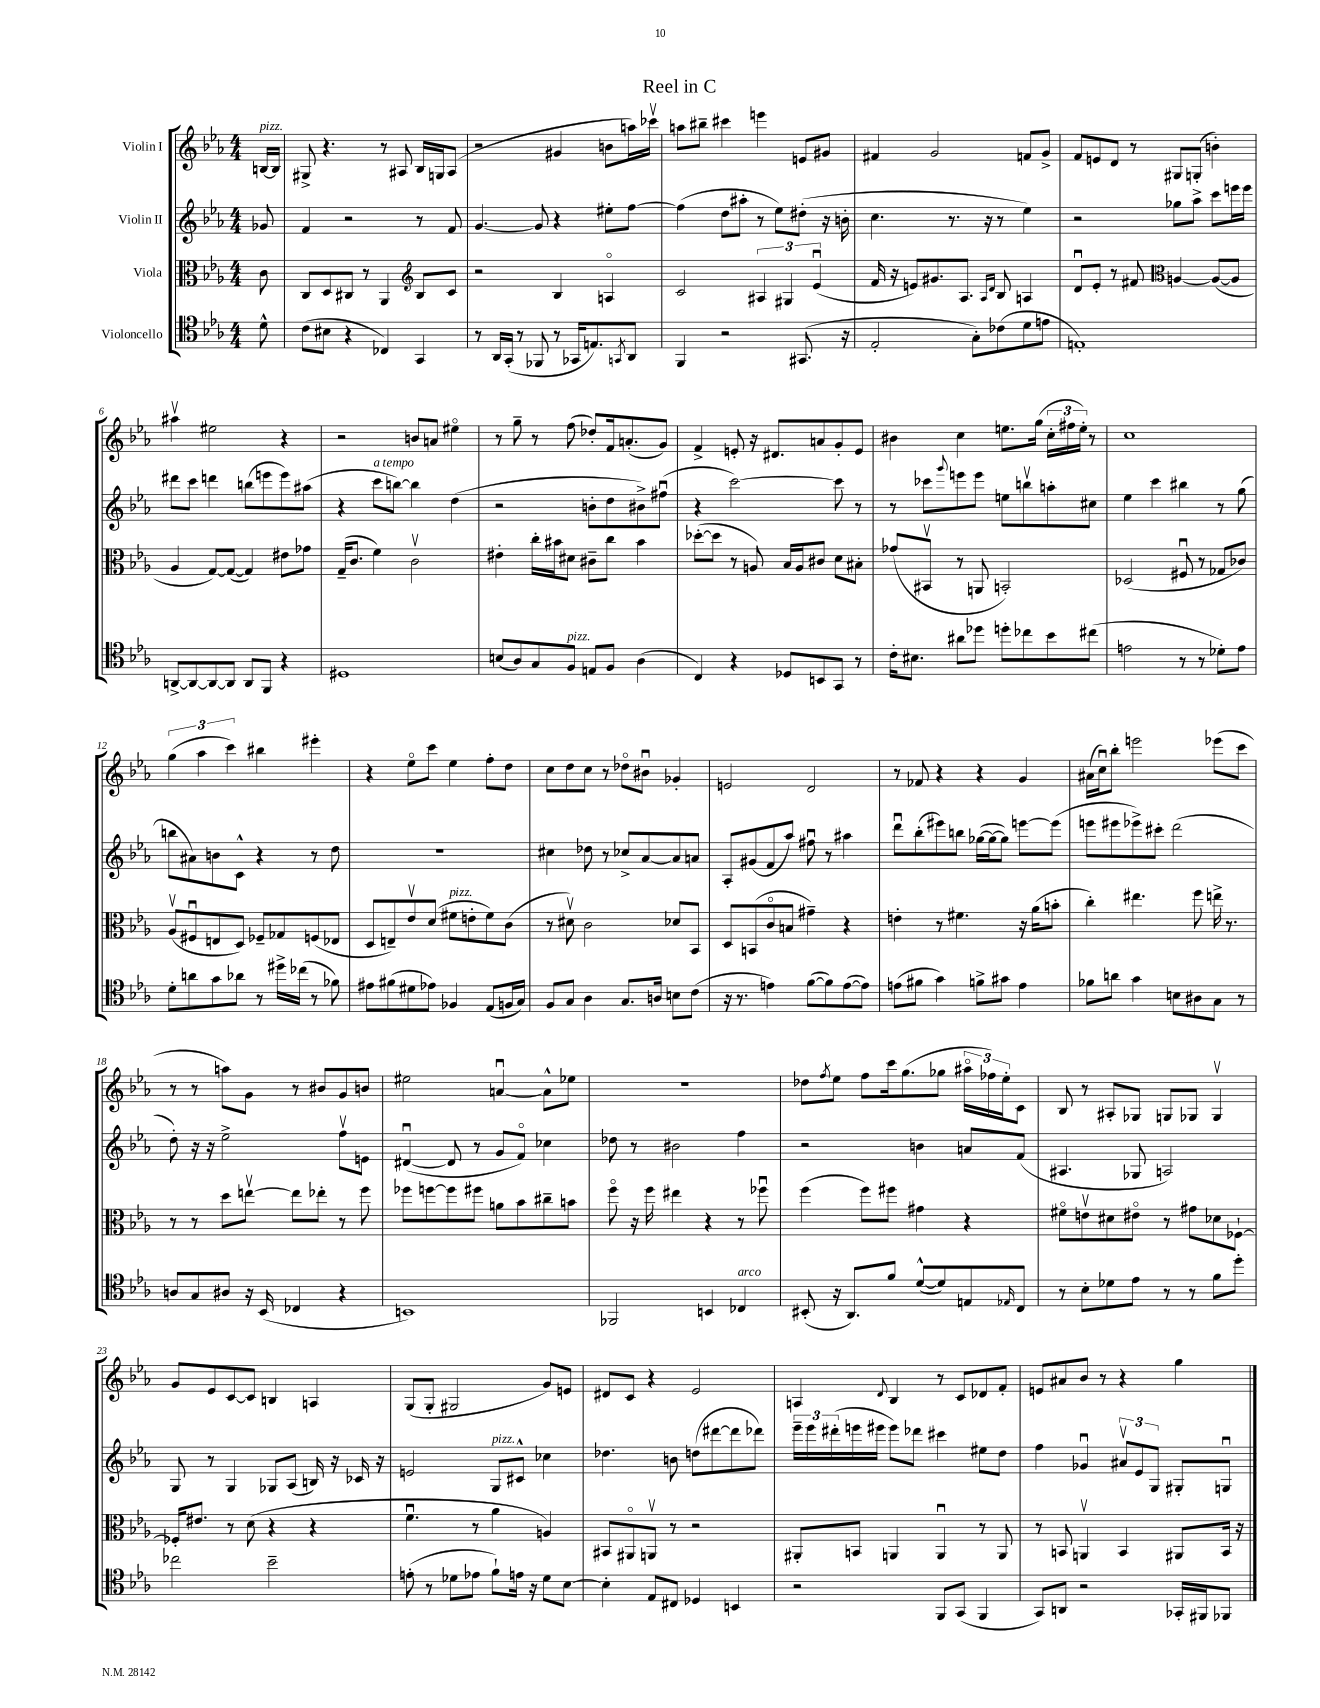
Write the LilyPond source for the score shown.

\header { title = "Reel in C" }
<<
\new StaffGroup <<
\new Staff = "s0" \with { instrumentName = "Violin I" } {
    \clef treble \key ees \major \numericTimeSignature \time 4/4 \partial 8
    b16~^\markup { \italic "pizz." } b16 |
    gis8-> r4. r8 ais8 bes16 g16 ais8( |
    r2 gis'4 b'8 a''16) ces'''16\upbow |
    a''8 bis''8-- cis'''4 e'''4 e'8 gis'8 |
    fis'4 g'2 f'8 g'8-> |
    f'8 e'8 d'8 r8 gis8 g8-.( b'4-.) |
    ais''4\upbow eis''2 r4 |
    r2 b'8 a'8 eis''4\flageolet |
    r8 g''8-- r8 f''8( des''8-.) f'16 a'8.-.( g'8) |
    f'4-> e'8-. r16 dis'8. a'8 g'8-. e'8 |
    bis'4 c''4 e''8. g''16( \tuplet 3/2 { c''16-. fis''16 e''16-.) } r8 |
    c''1 |
    \tuplet 3/2 { g''4( aes''4 c'''4) } bis''4 eis'''4-. |
    r4 ees''8\flageolet c'''8 ees''4 f''8-. d''8 |
    c''8 d''8 c''8 r8 des''8\flageolet bis'8\downbow ges'4-. |
    e'2 d'2 |
    r8 fes'8 r4 r4 g'4 |
    ais'16( c''16\downbow) bes''8-. e'''2 ees'''8( c'''8 |
    r8 r8 a''8) g'8 r8 bis'8 g'8 b'8 |
    eis''2 a'4~\downbow a'8-^ ees''8 |
    R1 |
    des''8 \acciaccatura { f''8 } ees''8 f''8 c'''16 g''8.( ges''8 \tuplet 3/2 { ais''16\flageolet fes''16) ees''16-. } c'8 |
    bes8 r8 ais8-. ges8 g8 ges8 ges4\upbow |
    g'8 ees'8 c'8~ c'8 b4 a4 |
    g8( g8-. gis2 g'8) e'8 |
    dis'8 c'8 r4 ees'2 |
    a4 \appoggiatura { d'8 } bes4 r8 c'8 des'8 f'8-. |
    e'8 ais'8 bes'8 r8 r4 g''4 \bar "|." |
}
\new Staff = "s1" \with { instrumentName = "Violin II" } {
    \clef treble \key ees \major \numericTimeSignature \time 4/4 \partial 8
    ges'8 |
    f'4 r2 r8 f'8 |
    g'4.~ g'8 r4 eis''8-. f''8~ |
    f''4( d''8 ais''8-. r8 ees''8) dis''8-.( r16 b'16-. |
    c''4. r8. r16 r8 ees''4) |
    r2 ges''8 aes''8-> c'''8 e'''16 e'''16 |
    dis'''8 c'''8 d'''4 b''8( e'''8 e'''8) ais''8( |
    r4 c'''8^\markup { \italic "a tempo" } b''8~) b''4 d''4( |
    r2 b'8-. d''8 bis'8->) fis''8\downbow( |
    r4 c'''2~) c'''8 r8 |
    r8 ces'''8 \appoggiatura { g'''8 } e'''8 e'''8 e''8 b''8\upbow a''8-. cis''8 |
    ees''4 c'''4 bis''4 r8 g''8( |
    b''8 ais'8) b'8 c'8-^ r4 r8 d''8 |
    R1 |
    cis''4 des''8 r8 ces''8-> aes'8~ aes'8 a'8 |
    aes8-. gis'8( f'8 aes''8) fis''8\downbow r8 ais''4 |
    d'''8\downbow bes''8-.( eis'''8) b''8 ges''16~( ges''16~ ges''8) e'''8~ e'''8( |
    e'''8 eis'''8 ees'''8->) cis'''8-. d'''2( |
    d''8-.) r16 r16 ees''2-> f''8\upbow e'8 |
    dis'4~\downbow( dis'8 r8 g'8 f'8\flageolet) ces''4 |
    des''8 r8 bis'2 f''4 |
    r2 b'4 a'8 f'8( |
    ais4. ges8 a2) |
    g8 r8 g4 ges8 aes8( b16) r16 ces'16 r16 |
    e'2 g8^\markup { \italic "pizz." } cis'8-^ ces''4 |
    des''4. b'8 d''8( dis'''8~ dis'''8 des'''8) |
    \tuplet 3/2 { ees'''16-- ees'''16 dis'''16-.( } e'''16 eis'''16 eis'''8) des'''8 cis'''4 eis''8 d''8 |
    f''4 ges'4\downbow \tuplet 3/2 { ais'8\upbow ees'8 g8 } gis8-. g8\downbow \bar "|." |
}
\new Staff = "s2" \with { instrumentName = "Viola" } {
    \clef alto \key ees \major \numericTimeSignature \time 4/4 \partial 8
    c'8 |
    c8 d8 cis8 r8 aes,4 \clef treble bes8 c'8 |
    r2 bes4 a4\flageolet |
    c'2 \tuplet 3/2 { ais4 gis4 ees'4\downbow( } |
    f'16 r16 e'8) gis'8. aes8. \grace { aes16 d'16 } bes8 a4 |
    d'8\downbow ees'8-. r8 fis'8 \clef alto a4~ a8~( a8 |
    aes4 g8~) g8~( g4) eis'8 ges'8 |
    g16--( c'8. f'4) c'2\upbow |
    eis'4-. c''16-. bis'16 dis'8 cis'8-- c''8 bis'4 |
    des''8~-.( des''8 r8 a8) bes16 a16 cis'8 d'8 bis8-. |
    ges'8( bis,8\upbow r8 a,8 b,2-.) |
    des2( fis8\downbow r8 ges8 ces'8) |
    aes8\upbow( fis8\downbow e8 d8) fes8-- ges8 f8( ees8 |
    d8 e8--) ees'8\upbow d'8( fis'8^\markup { \italic "pizz." } e'8-. fis'8) c'8( |
    r8 dis'8\upbow) c'2 des'8 bes,8 |
    d8 b,8( c'8\flageolet b8 gis'4--) r4 |
    e'4-. r8 fis'4. r16 aes'16( b'8-. |
    c''4-.) eis''4. f''8 e''16-> r8. |
    r8 r8 d''8 e''8~\upbow e''8 ees''8-. r8 f''8 |
    fes''8 f''8~ f''8 fis''8 a'8 bes'8 cis''8-- b'8 |
    f''8\flageolet r16 f''16 eis''4 r4 r8 fes''8\downbow |
    f''4( f''8) fis''8 gis'4 r4 |
    fis'8\flageolet e'8\upbow dis'8 eis'8\flageolet r8 gis'8 des'8 fes8~-! |
    fes16-. eis'8. r8 d'8( r4 r4 |
    f'4.\downbow r8 aes'4 a4) |
    bis,8 ais,8\flageolet a,8\upbow r8 r2 |
    ais,8-. b,8 a,4 a,4\downbow r8 a,8 |
    r8 b,8 a,4\upbow b,4 ais,8 b,16 r16 \bar "|." |
}
\new Staff = "s3" \with { instrumentName = "Violoncello" } {
    \clef tenor \key ees \major \numericTimeSignature \time 4/4 \partial 8
    d'8-^ |
    c'8( bis8 r4 ces4) g,4 |
    r8 aes,16 g,16-.( r8 fes,8 r8 ges,16 e8.) \acciaccatura { g,8 } aes,8 |
    f,4 r2 gis,8.( r16 |
    ees2-. g8-.) ces'8( d'8 e'8 |
    e1-.) |
    a,8~-> a,8~ a,8~ a,8 a,8 f,8 r4 |
    dis1 |
    b8( aes8) g8 f8^\markup { \italic "pizz." } e8 f8 aes4( |
    c4) r4 des8 b,8 g,8 r8 |
    c'16-. bis8. ais'8 des''8 d''8-. ces''8 bes'8 cis''8( |
    e'2 r8 r8 des'8-.) e'8 |
    d'8-. a'8 g'8 aes'8 r8 dis''16-> ces''16( r8 fes'8) |
    eis'8 fis'8( dis'8 ees'8) fes4 ees8( f16 g16) |
    f8 g8 aes4 g8. a16 b8 c'8( |
    r16 r8. e'4) f'8~( f'8) e'8~( e'8) |
    e'8( fis'8 g'4) f'8-> gis'8 e'4 |
    fes'8 a'8 g'4 b8 ais8 g8 r8 |
    a8 g8 ais8 r16 bes,16( ces4 r4 |
    b,1) |
    fes,2 b,4 ces4^\markup { \italic "arco" } |
    bis,8-.( r16 aes,8.) f'8 d'8~-^( d'8) e8 \grace { ees16 } c8 |
    r8 bes8-. des'8 ees'8 r8 r8 f'8 d''8-. |
    ces''2 bes'2-- |
    e'8-.( r8 des'8 ees'8 f'8-!) e'16 r16 des'8 bes8~ |
    bes4-. ees8 cis8 des4 b,4 |
    r2 f,8 g,8( f,4 |
    g,8) a,8 r2 ges,16-. fis,16 fes,8 \bar "|." |
}
>>
>>
